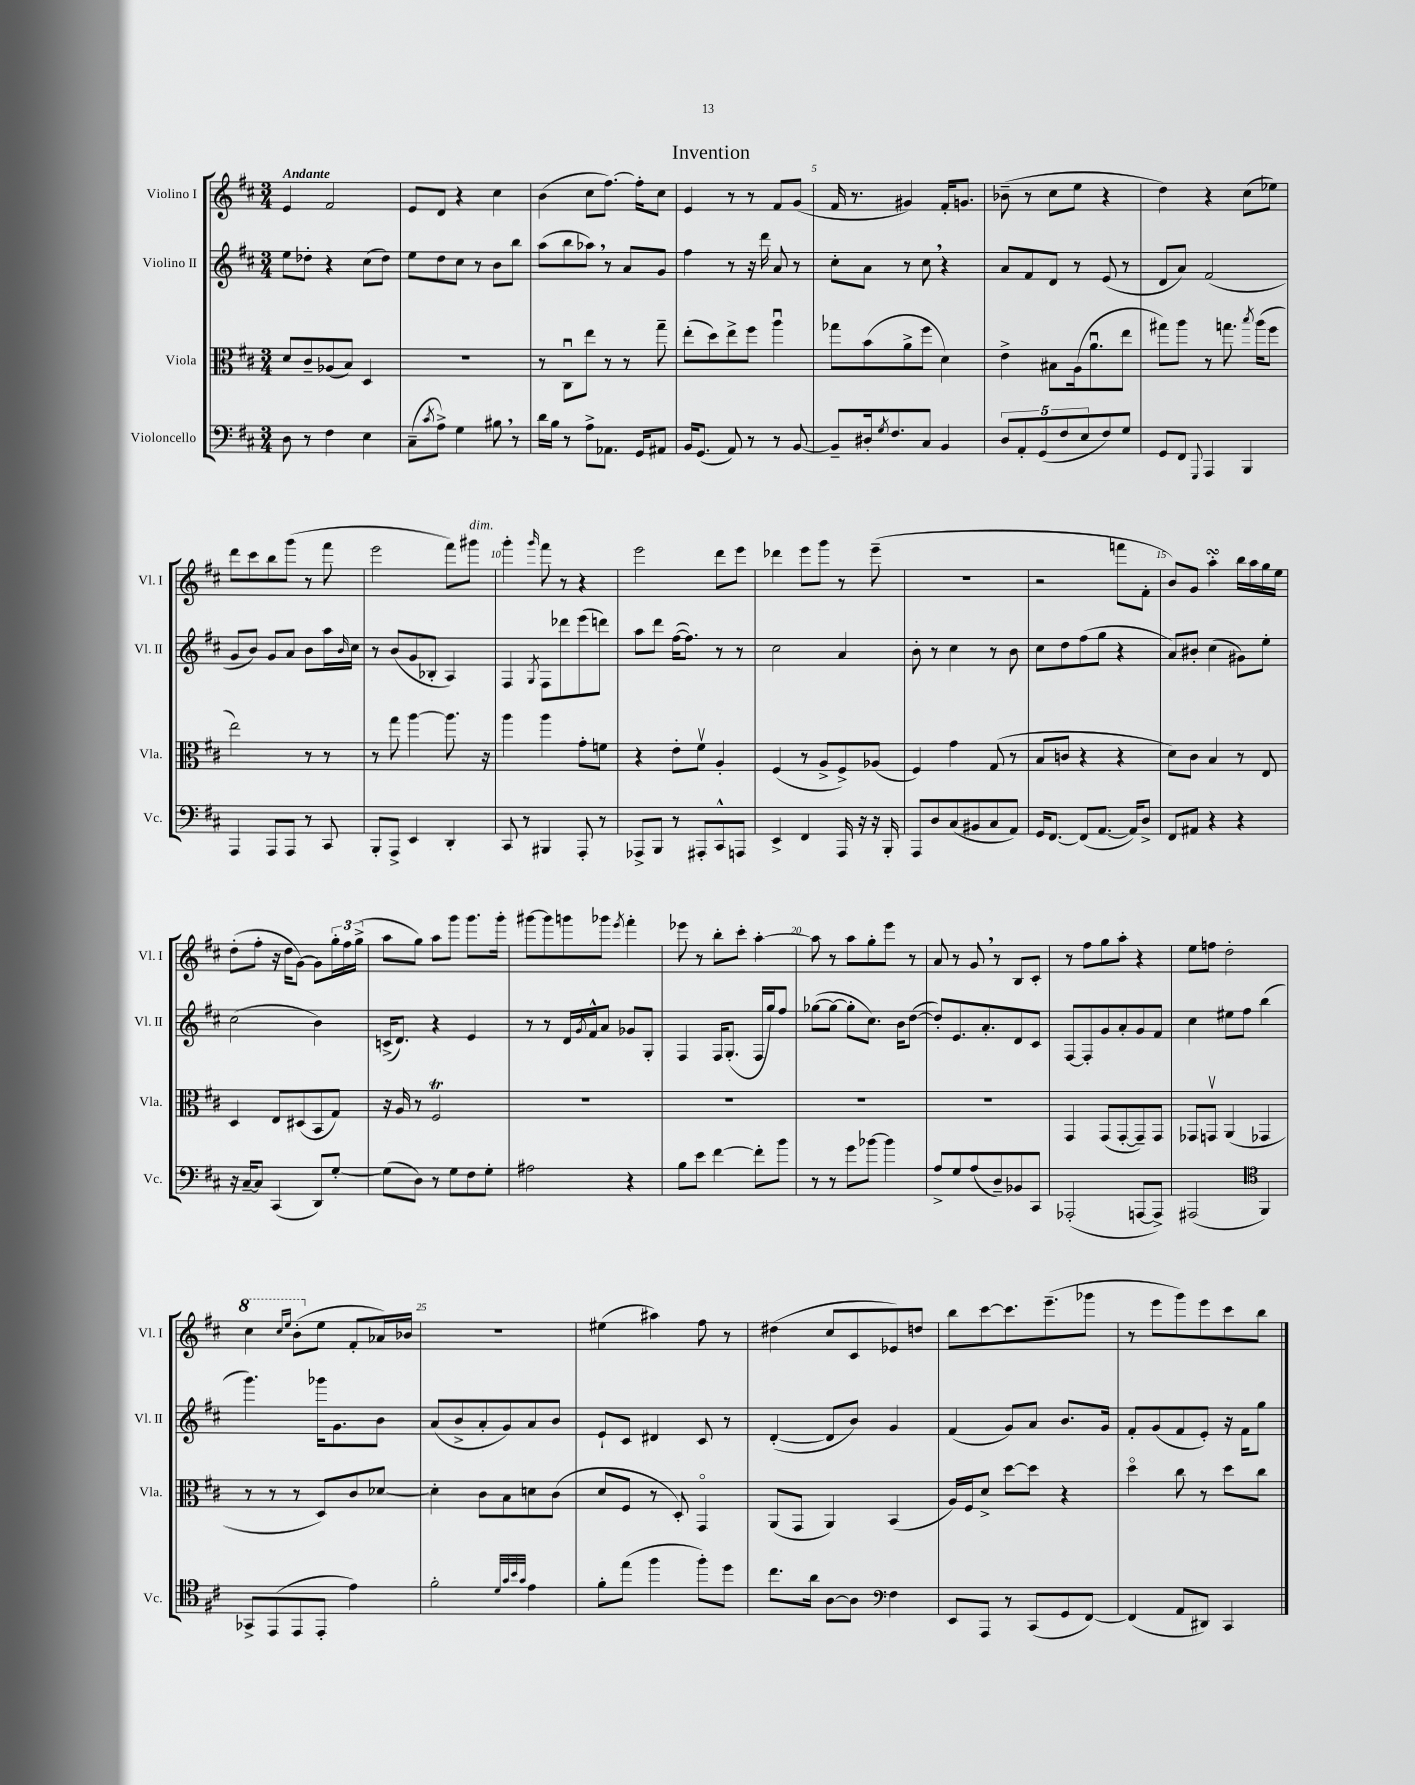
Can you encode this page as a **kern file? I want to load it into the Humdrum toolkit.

**kern	**kern	**kern	**kern
*staff4	*staff3	*staff2	*staff1
*clefF4	*clefC3	*clefG2	*clefG2
*k[f#c#]	*k[f#c#]	*k[f#c#]	*k[f#c#]
*M3/4	*M3/4	*M3/4	*M3/4
8D\	8d/L	8ee\L	4e/
8r	8c#~/	8dd-'\J	.
4F#\	(8A-/	4r	2f#/
.	8B/J)	.	.
4E\	4D/	(8cc#\L	.
.	.	8dd-\J)	.
=	=	=	=
(8C#~\L	2.r	8ee\L	8e/L
8qc#/	.	.	.
8A^\J)	.	8dd\	8d/J
4G\	.	8cc#\J	4r
.	.	8r	.
8B#\	.	8b\L	4cc#\
8r	.	8bb\J	.
=	=	=	=
16d\LL	8r	(8aa\L	(4b\
16B\JJ	.	.	.
8r	8C#u\L	8bb\	.
8A^\L	8ee\J	8aa-\J)	8cc#\L
8.AA-\J	8r	8r	[8.ff#\J)
.	8r	8a/L	.
16GG/LK	.	.	16ff#'\]LK
8AA#/J	8gg~\	8g/J	8cc#\J
=	=	=	=
16BB/LK	(8ee'\L	4ff#\	4e/
(8.GG/J	.	.	.
.	8dd\)	.	.
8AA/)	8ee^\	8r	8r
8r	8ff#\J	16r	8r
.	.	16ddd\	.
8r	4aau\	8a/	8f#/L
[8BB/	.	8r	(8g/J
=	=	=	=
8BB~/]L	8gg-\L	8cc#'\L	16f#/
.	.	.	8.r
16D#'/k	(8b\	8a\J	.
8qG/	.	.	.
8.F#/	.	.	.
.	8a^\	8r	4g#/)
8C#/J	8ff#\J	8cc#\	.
4BB/	4d\)	4r	16f#'/LK
.	.	.	8.g/J
=	=	=	=
10D/L	4e^\	8a/L	(8b-~\
10AA'/	.	.	.
.	.	8f#/	8r
(10GG/	.	.	.
.	8B#\L	8d/J	8cc#\L
10F#/	.	.	.
.	(16A\k	8r	8ee\J
10E/	.	.	.
.	8.au\	.	.
8F#/)	.	(8e/	4r
8G/J	8ee\J	8r	.
=	=	=	=
8GG/L	8gg#\L)	8d/L	4dd\)
8FF#/J	8aa\J	8a/J)	.
8qqGGG/	.	.	.
4AAA/	8r	(2f#/	4r
.	8.gg\	.	.
4BBB/	.	.	(8cc#\L
.	8qbb/	.	.
.	(16aa\LK	.	.
.	8ff#\J	.	8ee-\J)
=	=	=	=
4AAA/	2ee\)	8g/L	8ddd\L
.	.	8b/J)	8ccc#\
8AAA/L	.	8g/L	8bb\
8AAA/J	.	8a/J	(8ggg\J
8r	8r	8b\L	8r
8CC#/	8r	16aa\L	8fff#\
.	.	16qqb/	.
.	.	16cc#\JJ	.
=	=	=	=
8BBB'/L	8r	8r	2eee\
8AAA^/J	8gg\	(8b/L	.
4EE/	[4aa\	8g/	.
.	.	8B-'/J	.
4DD'/	8.aa\]	4A/)	8fff#\L)
.	.	.	8ggg#\J
.	16r	.	.
=	=	=	=
8CC#/	4aa\	4F#/	4ggg'\
8r	.	.	.
.	.	8qG/	16qqggg/
4BBB#/	4aa\	8F#\L	8fff#\
.	.	8ddd-\	8r
8AAA'/	8g'\L	(8eee\	4r
8r	8f\J	8ddd\J)	.
=	=	=	=
8AAA-^/L	4r	8aa\L	2eee\
8BBB/J	.	8ddd\J	.
8r	8e'\L	([16ff#\LK	.
.	.	8.ff#\]J)	.
8AAA#'/L	8f#v\J	.	.
8CC#^^/	4A'/	8r	8ddd\L
8AAA/J	.	8r	8eee\J
=	=	=	=
4EE^/	(4F#/	2cc#\	4ddd-\
4FF#/	8r	.	8eee\L
.	8A^/L	.	8ggg\J
16AAA/	8F#^/)	4a/	8r
16r	.	.	.
16r	(8A-/J	.	(8eee~\
16BBB'/	.	.	.
=	=	=	=
8AAA/L	4F#/)	8b'\	2.r
8D/	.	8r	.
(8C#/	4g\	4cc#\	.
8BB#/	.	.	.
8C#/	(8G/	8r	.
8AA/J)	8r	8b\	.
=	=	=	=
16GG/LK	8B/L	8cc#\L	2r
[8.FF#/J	.	.	.
.	8c/J	8dd\	.
(8FF#/]L	4r	(8ff#\	.
[8.AA/J	.	8gg\J	.
.	4r	4r	8fff\L
16AA/]LK)	.	.	.
8D^/J	.	.	8f#'\J
=	=	=	=
8FF#/L	8d\L)	8a/L)	8b/L)
8AA#/J	8c#\J	8b#'/J	8g/J
4r	4B/	(4cc#\	4aa'\
4r	8r	8g#\L)	16bb\LL
.	.	.	16aa\
.	8E/	8ee'\J	16gg\
.	.	.	16ee\JJ
=	=	=	=
16r	4D/	(2cc#\	(8dd'\L
[16C#~/LK	.	.	.
8C#/]J	.	.	8ff#'\J
(4CC#/	8E/L	.	16r
.	.	.	16dd\LK
.	(8D#/	.	[8g\J)
8DD/L)	8BB/	4b\)	8g\]L
[8G'/J	8G/J)	.	24gg'\L
.	.	.	24ff#\
.	.	.	(24gg^\JJ
=	=	=	=
(8G\]L	16r	(16c^/LK	8aa\L
.	16A/	8.d/J)	.
8D\J)	8r	.	8gg\J)
8r	2F#/	4r	8aa\L
8G\L	.	.	8ggg\J
8F#\	.	4e/	8.ggg\L
8G'\J	.	.	.
.	.	.	16ggg'\Jk
=	=	=	=
2A#\	2.r	8r	[8ggg#\L
.	.	8r	8ggg#\]
.	.	16d/LL	8ggg\
.	.	8qg/	.
.	.	16f#^^/J	.
.	.	8a/J	8ggg-\J
.	.	.	8qeee/
4r	.	8g-/L	4fff#'\
.	.	8G'/J	.
=	=	=	=
8B\L	2.r	4F#/	8eee-\
8e\J	.	.	8r
[4f#\	.	16F#/LK	8bb'\L
.	.	(8.G'/J	.
.	.	.	8ccc#'\J
8f#'\]L	.	16F#/LL	[4aa'\
.	.	16gg/J)	.
8b\J	.	8ff#/J	.
=	=	=	=
8r	2.r	([8gg-\L	8aa\]
8r	.	8gg-\_J	8r
8g\L	.	8gg-'\]L	8aa\L
[8b-\J	.	8.cc#\J)	8gg'\
4b-\]	.	.	8eee\J
.	.	16b\LK	.
.	.	([8dd\J	8r
=	=	=	=
8A^/L	2.r	8dd'/]L)	8a/
8G/	.	8.e/	8r
(8A/	.	.	8g/
.	.	8.a'/	.
8D~/)	.	.	8r
8BB-/	.	8d/	8B/L
8CC#/J	.	8c#/J	8c#'/J
=	=	=	=
(2AAA-'/	4GG/	[8F#/L	8r
.	.	8F#'/]	8ff#\L
.	(8GG/L	8g/	8gg\
.	[8GG'/	8a'/	8aa'\J
[8AAA/L	8GG~/])	8g/	4r
8AAA^/]J)	8GG/J	8f#/J	.
=	=	=	=
(2AAA#/	8GG-/L	4cc#\	8ee\L
.	8GGv/J	.	8ff\J
.	(4AA/	8ee#\L	2dd'\
.	.	8ff#\J	.
*clefC4	*	*	*
4FF#/)	4GG-/	(4bb\	.
=	=	=	=
8GG-^/L	8r	4.ggg\)	4ccc#\
(8EE/	8r	.	.
.	.	.	16qqccc#/LL
.	.	.	16qqeee/JJ
8EE/	8r	.	(8bb'\L
8EE'/J	8D/L)	16ggg-\LK	8ee\J
.	.	8.g\	.
4e\)	8c#/	.	8f#'/L
.	[8d-/J	8b\J	16a-/L)
.	.	.	16b-/JJ
=	=	=	=
2f#'\	4d-'\]	(8a/L	2.r
.	.	8b^/	.
.	8c#\L	8a'/	.
.	8B\	8g/)	.
32qqd/LLL	.	.	.
32qqg/	.	.	.
32qqb/	.	.	.
32qqg/JJJ	.	.	.
4e\	8d\	8a/	.
.	(8c#\J	8b/J	.
=	=	=	=
8f#'\L	8d/L	8e`/L	(4ee#\
(8ee\J	8F#/J	8c#/J	.
4ff#\	8r	4d#/	4aa#\)
.	8D'/)	.	.
8ff#'\L)	4GGo/	8c#/	8ff#\
8dd\J	.	8r	8r
=	=	=	=
8.cc#\L	(8AA/L	([4d'/	(4dd#\
.	8GG/J	.	.
16a\Jk	.	.	.
[8A\L	4AA/)	8d/]L	8cc#/L
8A\]J	.	8b/J)	8c#/
*clefF4	*	*	*
4F#\	(4BB/	4g/	8e-/)
.	.	.	8dd/J
=	=	=	=
8EE/L	16A/LL)	(4f#/	8bb\L
.	16F#/J	.	.
8AAA/J	8d^/J	.	[8ccc#\
8r	[8dd\L	8g/L)	8.ccc#\]
(8CC#/L	8dd\]J	8a/J	.
.	.	.	(8.eee~\
8GG/	4r	8.b/L	.
[8FF#/J)	.	.	8ggg-\J
.	.	16g/Jk	.
=	=	=	=
(4FF#/]	4ddo\	8f#'/L	8r
.	.	(8g/	8eee\L
8AA/L	8cc#\	8f#/	8ggg\)
8DD#/J)	8r	8e'/J)	8eee\
4CC#/	8dd\L	16r	8ccc#\
.	.	16f#\LK	.
.	8cc#\J	8gg\J	8bb\J
==	==	==	==
*-	*-	*-	*-
